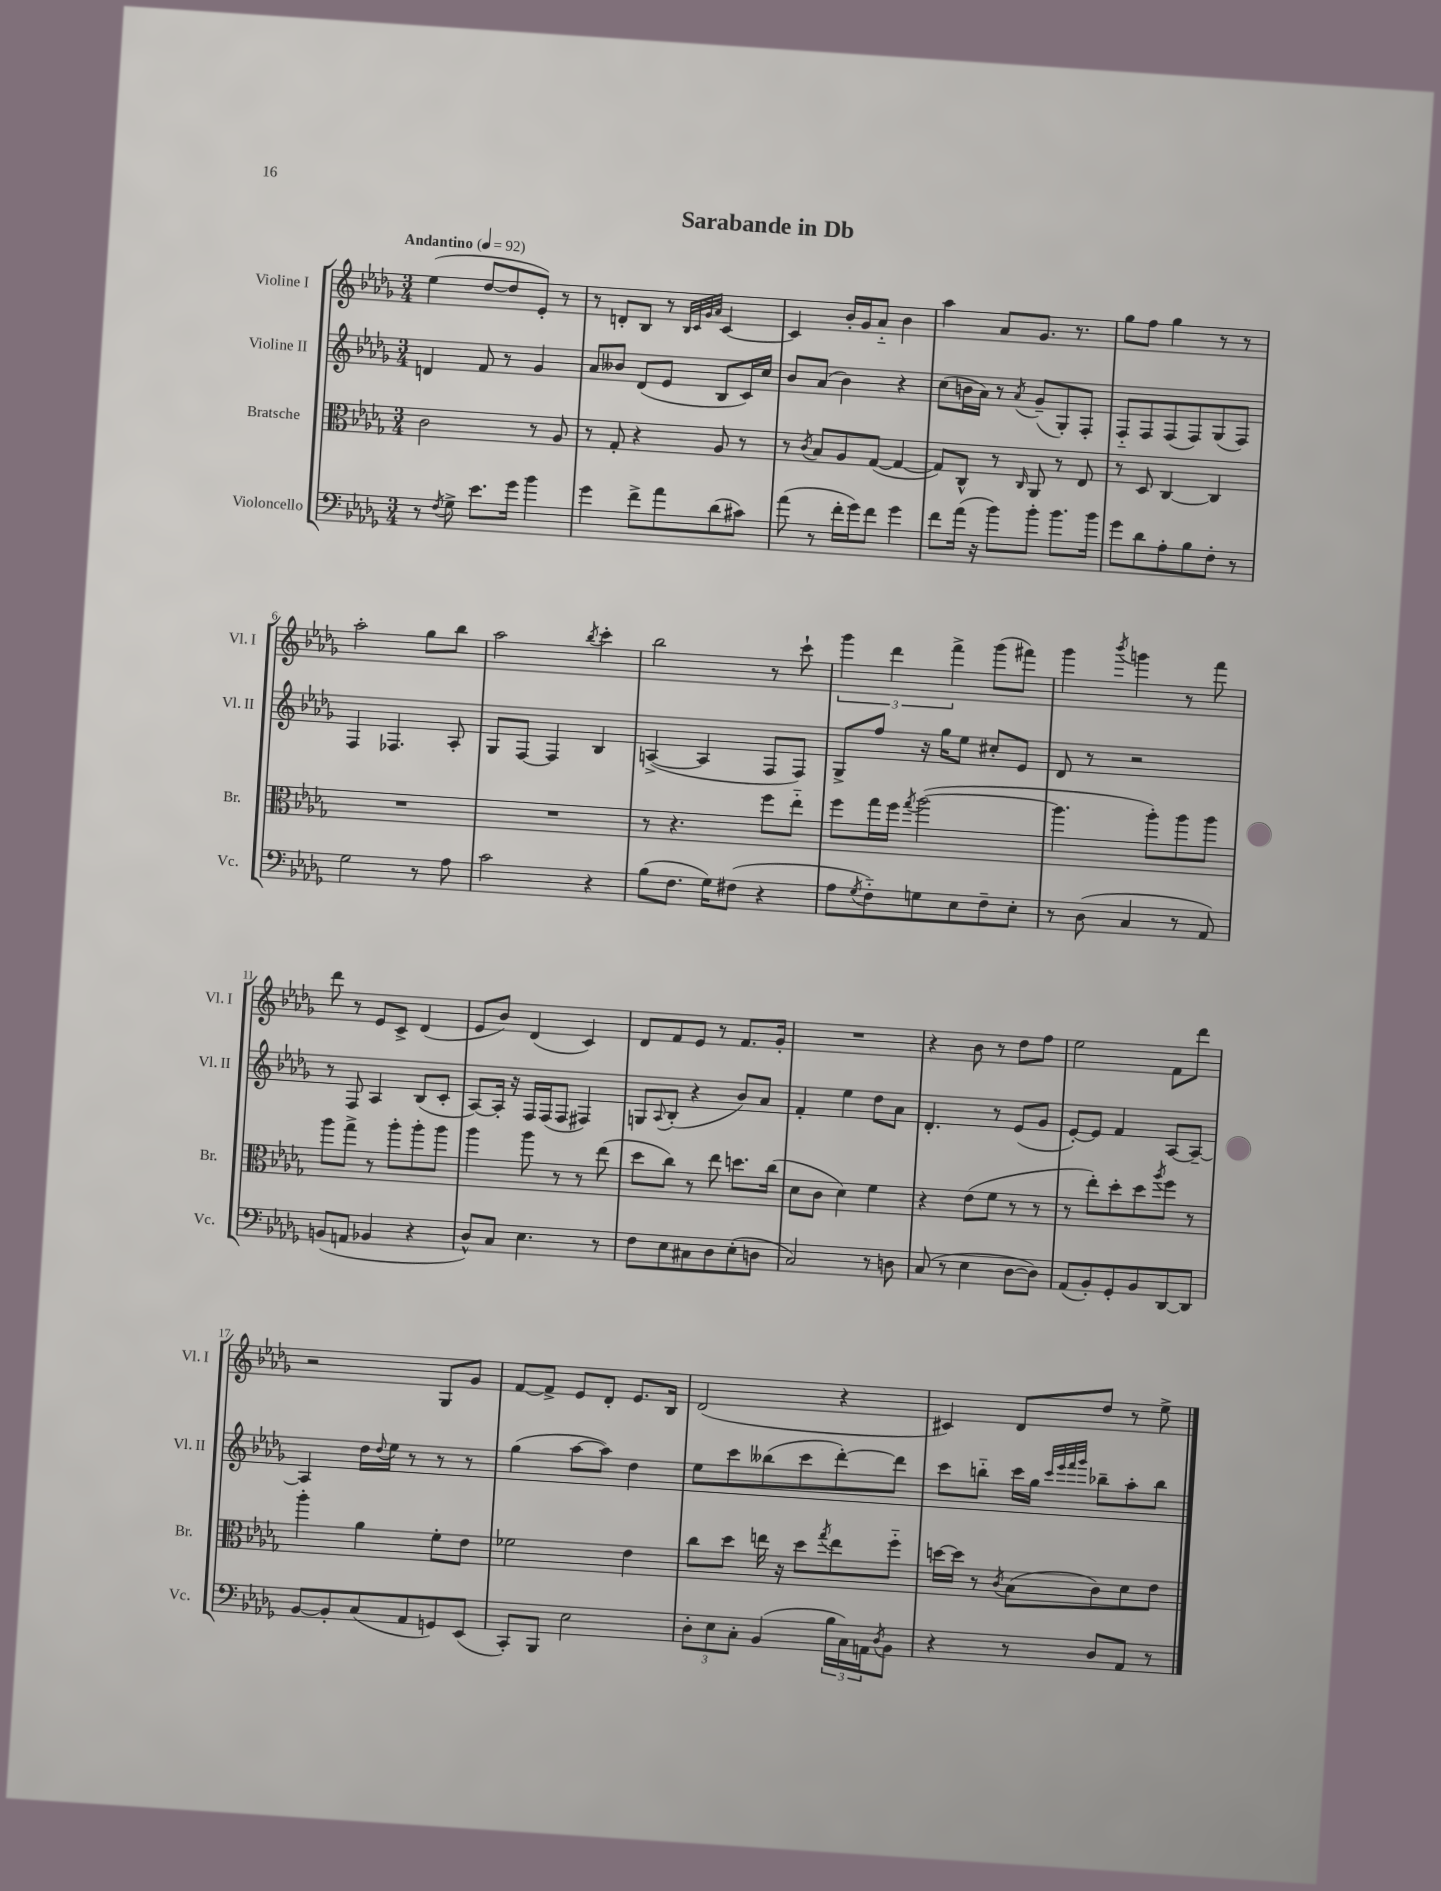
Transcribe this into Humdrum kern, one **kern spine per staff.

**kern	**kern	**kern	**kern
*part4	*part3	*part2	*part1
*staff4	*staff3	*staff2	*staff1
*I"Violoncello	*I"Bratsche	*I"Violine II	*I"Violine I
*I'Vc.	*I'Br.	*I'Vl. II	*I'Vl. I
*clefF4	*clefC3	*clefG2	*clefG2
*k[b-e-a-d-g-]	*k[b-e-a-d-g-]	*k[b-e-a-d-g-]	*k[b-e-a-d-g-]
*M3/4	*M3/4	*M3/4	*M3/4
*MM92	*MM92	*MM92	*MM92
=1	=1	=1	=1
!	!	!	!LO:TX:a:B:t=Andantino
8r	2c\	4dn/	(4ee-\
8qF/	.	.	.
8G-^\	.	.	.
8.e-\L	.	8f/	[8dd-/L
.	.	8r	8dd-/]
16g-\Jk	.	.	.
4b-\	8r	4g-/	8e-'/J)
.	8A-/	.	8r
=2	=2	=2	=2
4g-\	8r	8a-/L	8r
.	8G-'/	8b--X/J	8dn'/L
8f^\L	4r	(8d-/L	8B-/J
8a-\	.	8e-/J	8r
.	.	.	32qqB-/LLL
.	.	.	32qqc/
.	.	.	32qqg-/
.	.	.	32qqa-/JJJ
(8d-\	8A-/	8B-/L	[4c/
8c#X\J)	8r	16c/L)	.
.	.	16cc/JJ	.
=3	=3	=3	=3
(8a-\	8r	8b-/L	4c/]
.	8qc/	.	.
8r	8B-/L	(8a-/J	.
16f'\LL	8A-/	4b-\)	16b-'/LL
16g-\J)	.	.	16g-/J
8f\J	([8G-/J	.	8a-/J
4g-\	4G-/_	4r	4b-\
=4	=4	=4	=4
8f\L	8G-/L])	(8cc\L	4aa-\
(16a-\Jk	8C^^/J	16bn\L	.
16r	.	16a-\JJ)	.
8b-\L)	8r	8r	8a-/L
.	16qqC/	8qa-/	.
8b-'\J	8AA-/	(8g-~/L	8.g-/J
8.b-\L	8r	8G-'/)	.
.	.	.	8.r
.	8E-/	8F'/J	.
16b-\Jk	.	.	.
=5	=5	=5	=5
8g-\L	8r	8F/L	8gg-\L
8d-\	8D-/	8F/	8ff\J
8A-'\	[4C/	(8F/	4gg-\
8B-\	.	8F/)	.
8F'\J	4C/]	(8G-/	8r
8r	.	8F/J)	8r
!!LO:LB:g=z
=6	=6	=6	=6
2G-\	2.r	4F/	2aa-'\
.	.	4.F-X/	.
8r	.	.	8gg-\L
8A-\	.	8A-'/	8bb-\J
=7	=7	=7	=7
2c\	2.r	8G-/L	2aa-\
.	.	[8F/J	.
.	.	4F/]	.
.	.	.	8qbb-/
4r	.	4B-/	4ccc'\
=8	=8	=8	=8
(8B-\L	8r	([4An^/	2bb-\
8.F\J	4.r	.	.
.	.	4A/]	.
16G-\KL)	.	.	.
(8F#X\J	.	.	.
4r	8ff\L	8F/L	8r
.	8ee-\J	8F/J)	8ccc`\
=9	=9	=9	=9
8A-\L	8ff\L	8G-^/L	6ggg-\
8qG-/	.	.	.
8F\)	16gg-\L	8ff/J	.
.	.	.	6ddd-\
.	16ff\JJ	.	.
.	8qgg-/	.	.
8Gn\	([2aa-\	16r	.
.	.	16gg-\KL	.
.	.	.	6fff^\
8E-\	.	8ee-\J	.
8F~\	.	8cc#X'/L	(8ggg-\L
8E-'\J	.	8e-/J	8fff#X\J)
=10	=10	=10	=10
8r	4.aa-\]	8d-/	4ggg-\
(8D-\	.	8r	.
.	.	.	8qbbb-/
4C/	.	2r	4gggn\
.	8aa-'\L)	.	.
8r	8aa-\	.	8r
8AA-/)	8aa-\J	.	8fff\
!!LO:LB:g=z
=11	=11	=11	=11
(8BBn/L	8aa-\L	8r	8ddd-\
8AAn/J	8gg-^\J	8F/	8r
4BB-X/	8r	4A-/	8e-/L
.	8aa-'\L	.	8c^/J
4r	8aa-'\	(8B-/L	(4d-/
.	8aa-\J	8c'/J	.
=12	=12	=12	=12
8D-^^/L)	4aa-\	[8A-/L)	8e-/L
8C/J	.	16A-'/Jk]	8b-/J)
.	.	16r	.
4.E-\	8aa-\	16F/LL	(4d-/
.	.	(16F/J	.
.	8r	8F/J	.
.	8r	4F#X/)	4c/)
8r	(8ee-\	.	.
=13	=13	=13	=13
8F\L	8dd-\L	8Gn/L	8d-/L
.	.	8qqA-/	.
8E-\	8cc\J)	(8B-'/J	8f/
8C#X\	8r	4r	8e-/J
8D-\	8ee-\	.	8r
(8E-'\	8.ddn\L	8b-/L)	8.f/L
8Dn\J	.	8a-/J	.
.	(16cc\Jk	.	16g-'/Jk
=14	=14	=14	=14
2C/)	8d-\L	4f'/	2.r
.	8c\J	.	.
.	4d-\)	4ee-\	.
8r	4f\	8dd-\L	.
8Dn\	.	8a-\J	.
=15	=15	=15	=15
(8C/	4r	4.d-'/	4r
8r	.	.	.
4E-\	(8e-\L	.	8b-\
.	8f\J	8r	8r
[8D-\L	8r	(8e-/L	8dd-\L
8D-\J])	8r	8g-/J	8ff\J
=16	=16	=16	=16
(8AA-/L	8r	[8e-'/L)	2ee-\
8BB-'/)	8ee-'\L)	8e-/J]	.
8GG-'/	8dd-'\	4f/	.
8BB-/	8dd-\	.	.
.	8qaa-/	.	.
[8DD-/	8ff\J	[8A-/L	8f\L
8DD-/J]	8r	8A-~/J_	8ddd-\J
!!LO:LB:g=z
=17	=17	=17	=17
[8BB-/L	4aa-'\	4A-/]	2r
8BB-'/]	.	.	.
(8C/	4a-\	16dd-\LL	.
.	.	8qqdd-/	.
.	.	16ee-\JJ	.
8AA-/	.	8r	.
8GGn/)	8f'\L	8r	8G-/L
(8EE-/J	8e-\J	8r	8g-/J
=18	=18	=18	=18
8CC'/L)	2f-X\	(4gg-\	[8f/L
8BBB-/J	.	.	8f^/J]
2E-\	.	[8aa-\L	8e-/L
.	.	8aa-\J])	8d-'/J
.	4e-\	4dd-\	8.e-/L
.	.	.	16B-/Jk
=19	=19	=19	=19
12D-'\L	8cc\L	8ee-\L	(2d-/
12E-\	.	.	.
.	8dd-\J	8ccc\	.
12C'\J	.	.	.
(4BB-/	16een\	(8bb--X\	.
.	16r	.	.
.	8dd-\L	8ccc\	.
.	8qgg-/	.	.
24B-\LL	8ee\	[8ddd-'\)	4r
24C\)	.	.	.
24AAn\J	.	.	.
8qD-/	.	.	.
8BB-\J	8ff\J	8ddd-\J]	.
=20	=20	=20	=20
4r	[16ddn\LL	8ccc\L	4c#X/)
.	16dd\JJ]	.	.
.	8r	8bbn\J	.
.	8qc/	.	.
8r	(8B-\L	16ccc\LL	8d-/L
.	.	16gg-\JJ	.
.	.	32qqccc/LLL	.
.	.	32qqeee-/	.
.	.	32qqfff/	.
.	.	32qqggg-/JJJ	.
8D-/L	8c\)	8bb-X~\L	8dd-/J
8AA-/J	8d-\	8aa-'\	8r
8r	8e-\J	8bb-\J	8ee-^\
==	==	==	==
*-	*-	*-	*-
